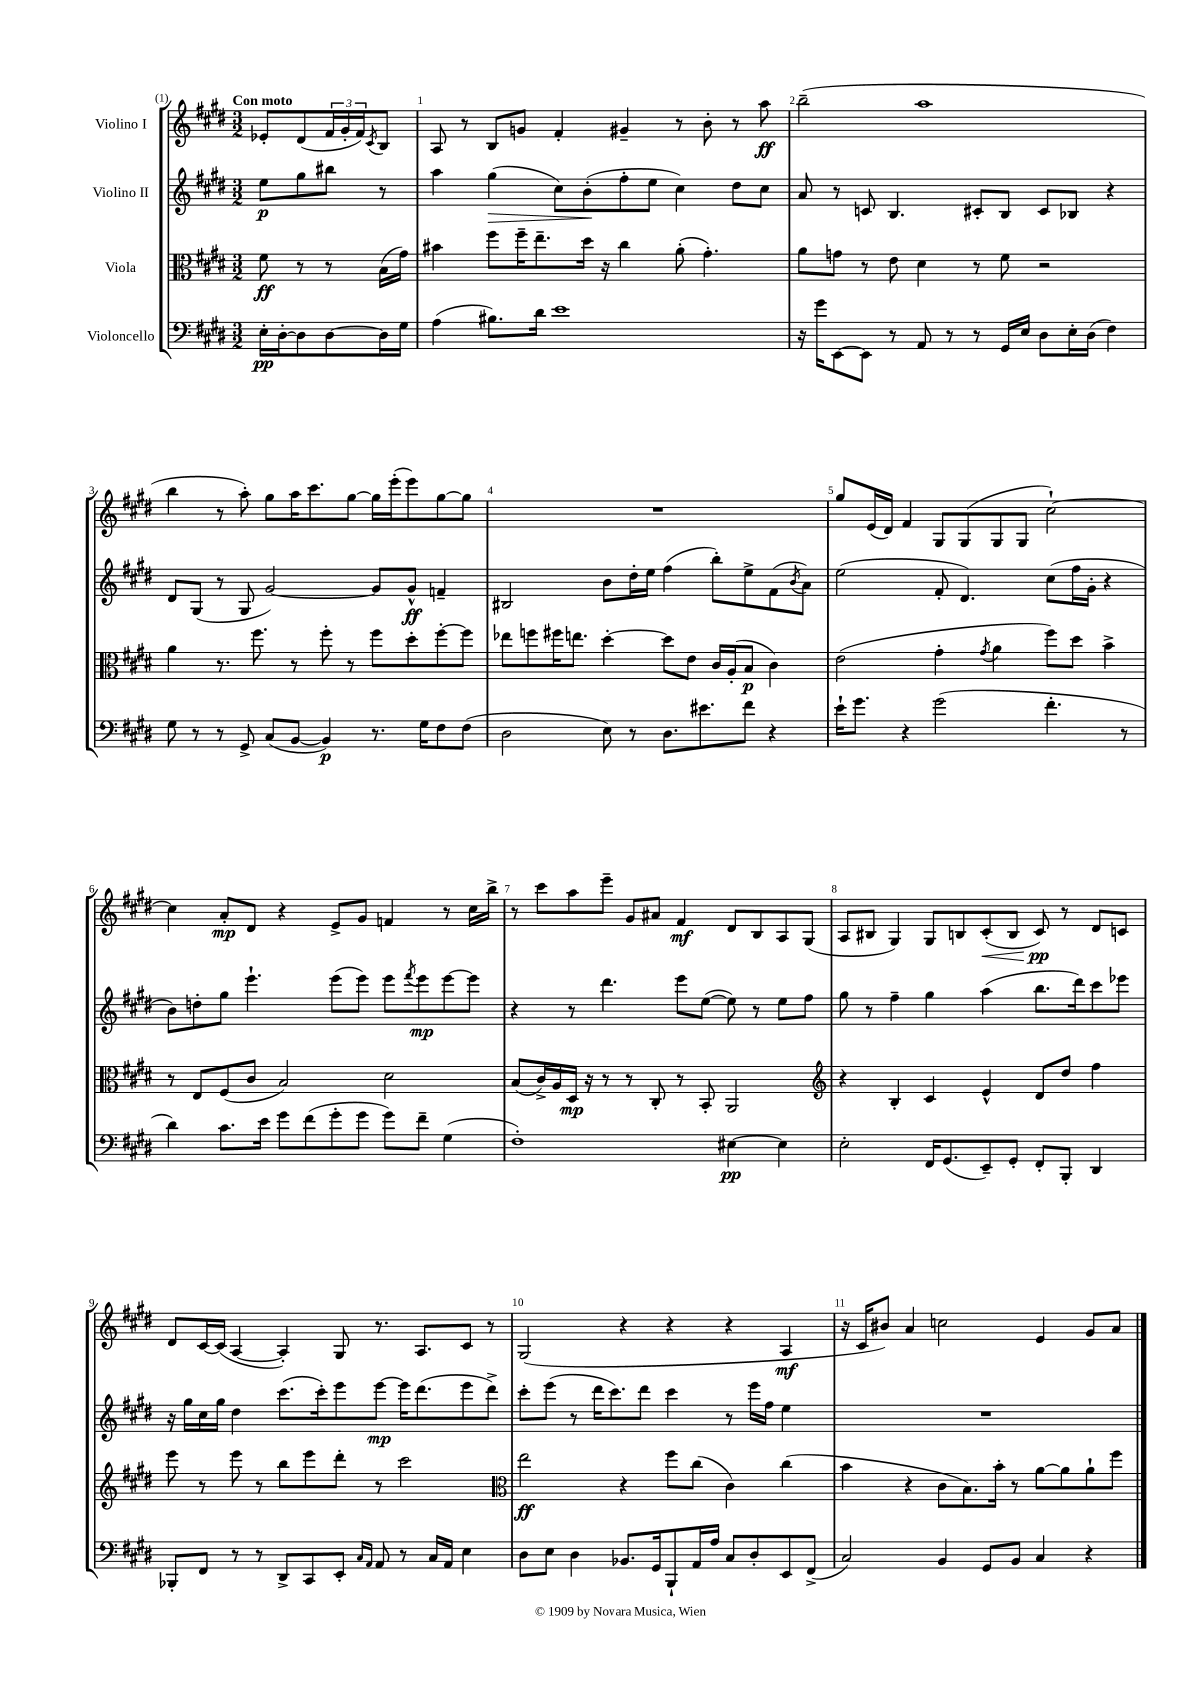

**kern	**kern	**kern	**kern
*staff4	*staff3	*staff2	*staff1
*clefF4	*clefC3	*clefG2	*clefG2
*k[f#c#g#d#]	*k[f#c#g#d#]	*k[f#c#g#d#]	*k[f#c#g#d#]
*M3/2	*M3/2	*M3/2	*M3/2
16E'\LL	8f#\	8ee\L	8e-'/L
[16D#'\J	.	.	.
8D#\]	8r	8gg#\	(8d#/
[8D#\	8r	8bb#\J	24f#/L
.	.	.	24g#'/
.	.	.	24f#/J)
.	.	.	8qc#/
16D#\]L	(16B\LL	8r	8B/J
16G#\JJ	16g#\JJ)	.	.
=	=	=	=
(4A\	4b#\	4aa\	8A/
.	.	.	8r
8.B#\L)	8ff#\L	(4gg#\	8B/L
.	16ff#~\K	.	8g/J
16d#\Jk	8.ee~\	.	.
1e	.	8cc#\L)	4f#'/
.	16dd#\Jk	(8b'\	.
.	16r	.	.
.	4cc#\	8ff#'\	4g#~/
.	.	8ee\J	.
.	(8a'\	4cc#\)	8r
.	4.g#'\)	.	8b'\
.	.	8dd#\L	8r
.	.	8cc#\J	8aa\
=	=	=	=
16r	8a\L	8a/	(2bb~\
16g#\LK	.	.	.
[8EE\	8g\J	8r	.
8EE\]J	8r	8c/	.
8r	8e\	4.B/	.
8AA/	4d#\	.	1aa
8r	.	.	.
8r	8r	8c#'/L	.
16GG#/LL	8f#\	8B/J	.
16E/JJ	.	.	.
8D#\L	2r	8c#/L	.
16E'\L	.	8B-/J	.
(16D#\JJ	.	.	.
4F#\)	.	4r	.
=	=	=	=
8G#\	4a\	8d#/L	4bb\
8r	.	(8G#/J	.
8r	8.r	8r	8r
8GG#^/	.	8G#/	8aa'\)
.	8.ff#\	.	.
(8C#/L	.	[2g#/)	8gg#\L
[8BB/J	8r	.	16aa\K
.	.	.	8.ccc#\
4BB/])	8ff#'\	.	.
.	8r	.	[8gg#\J
8.r	8ff#\L	8g#/]L	16gg#\]LL
.	.	.	(16eee'\J
.	8dd#'\	8g#^^/J	8eee\)
16G#\LK	.	.	.
8F#\	[8ff#'\	4f~/	[8gg#\
(8F#\J	8ff#\]J	.	8gg#\]J
=	=	=	=
2D#\	8ee-\L	2B#/	1.r
.	8ff\	.	.
.	16ff#\K	.	.
.	8.ee\J	.	.
8E\)	[4dd#'\	8b\L	.
8r	.	16dd#'\L	.
.	.	16ee\JJ	.
8.D#\L	8dd#\]L	(4ff#\	.
.	8e\J	.	.
8.e#\	.	.	.
.	16c#/LL	8bb'\L)	.
.	(16A'/J	.	.
8f#\J	8B/J	8ee^\	.
4r	4c#\)	(8f#\	.
.	.	8qb/	.
.	.	8a\J)	.
=	=	=	=
16e`\LK	(2e\	(2ee\	8gg#/L
8.g#\J	.	.	.
.	.	.	(16e/L
.	.	.	16d#/JJ)
4r	.	.	4f#/
(2g#\	4g#'\	8f#'/	8G#/L
.	.	4.d#/)	(8G#/
.	8qg#/	.	.
.	4a\	.	8G#/
.	.	.	8G#/J
4.f#'\	8ff#\L)	(8cc#\L	[2cc#`\)
.	8dd#\J	16ff#\L	.
.	.	16g#'\JJ	.
.	4b^\	4r	.
8r	.	.	.
=	=	=	=
4d#\)	8r	8b\L)	4cc#\]
.	8E/L	8dd'\	.
8.c#\L	(8F#/	8gg#\J	8a'/L
.	8c#/J	4.eee`\	8d#/J
16e\Jk	.	.	.
8g#\L	2B/)	.	4r
(8f#\	.	.	.
8g#'\	.	(8eee\L	8e^/L
8g#\J	.	8eee\J)	8g#/J
8g#\L)	2d#\	8eee\L	4f/
.	.	8qfff#/	.
8f#~\J	.	8eee\	.
(4G#\	.	[8eee\	8r
.	.	8eee\]J	16cc#\LL
.	.	.	16bb^\JJ
=	=	=	=
1F#')	(8B/L	4r	8r
.	16c#^/L)	.	8ccc#\L
.	16A/	.	.
.	16D#/JJ	8r	8aa\
.	16r	.	.
.	8r	4.ddd#\	8eee~\J
.	8r	.	8g#/L
.	8C#'/	.	8a#/J
.	8r	8eee\L	4f#/
.	8BB'/	([8ee\J	.
[4E#\	2AA/	8ee\])	8d#/L
.	.	8r	8B/
4E#\]	.	8ee\L	8A/
.	.	8ff#\J	(8G#/J
=	=	=	=
*	*clefG2	*	*
2E'\	4r	8gg#\	8A/L
.	.	8r	8B#/J
.	4B'/	4ff#~\	4G#/)
16FF#/LK	4c#/	4gg#\	8G#/L
(8.GG#/	.	.	.
.	.	.	8B/
8EE~/)	4e^^/	(4aa\	(8c#'/
8GG#'/J	.	.	8B/J
8FF#'/L	8d#/L	8.bb\L	8c#/)
8BBB'/J	8dd#/J	.	8r
.	.	16ddd#\k)	.
4DD#/	4ff#\	8ccc#\	8d#/L
.	.	8eee-\J	8c/J
=	=	=	=
8BBB-'/L	8eee\	16r	8d#/L
.	.	16gg#\LL	.
8FF#/J	8r	16cc#\	[16c#/L
.	.	16gg#\JJ	(16c#/]JJ
8r	8eee\	4dd#\	[4A/
8r	8r	.	.
8DD#^/L	8bb\L	(8.ccc#\L	4A'/])
8CC#/	8eee\	.	.
.	.	16ccc#'\k)	.
8EE'/J	8ddd#'\J	8eee\	8G#/
16qqC#/LL	.	.	.
16qqAA/JJ	.	.	.
8AA/	8r	[8eee\J	8.r
8r	2ccc#\	16eee\]LK	.
.	.	(8.ddd#\	8.A/L
16C#/LL	.	.	.
16AA/JJ	.	.	.
4E\	.	8eee\	8c#/J
.	.	8ddd#^\J)	8r
=	=	=	=
*	*clefC3	*	*
8D#\L	2ee\	8ccc#'\L	(2G#/
8E\J	.	(8eee\J	.
4D#\	.	8r	.
.	.	16ddd#\LK	.
.	.	8.ccc#\)	.
8.BB-/L	4r	.	4r
.	.	8ddd#\J	.
16GG#/k	.	.	.
8BBB`/	8ff#\L	4ccc#\	4r
16AA/L	(8cc#\J	.	.
16A/JJ	.	.	.
8C#/L	4c#\)	8r	4r
8D#'/	.	16eee\LL	.
.	.	16ff#\JJ	.
8EE/	(4cc#\	4ee\	4A/
(8FF#^/J	.	.	.
=	=	=	=
2C#/)	4b\	1.r	16r
.	.	.	16c#/LK
.	.	.	8b#/J)
.	4r	.	4a/
4BB/	8c#\L	.	2cc\
.	8.B\)	.	.
8GG#/L	.	.	.
.	16b'\Jk	.	.
8BB/J	8r	.	.
4C#/	[8a\L	.	4e/
.	8a\]	.	.
4r	8a`\	.	8g#/L
.	8ff#\J	.	8a/J
==	==	==	==
*-	*-	*-	*-
